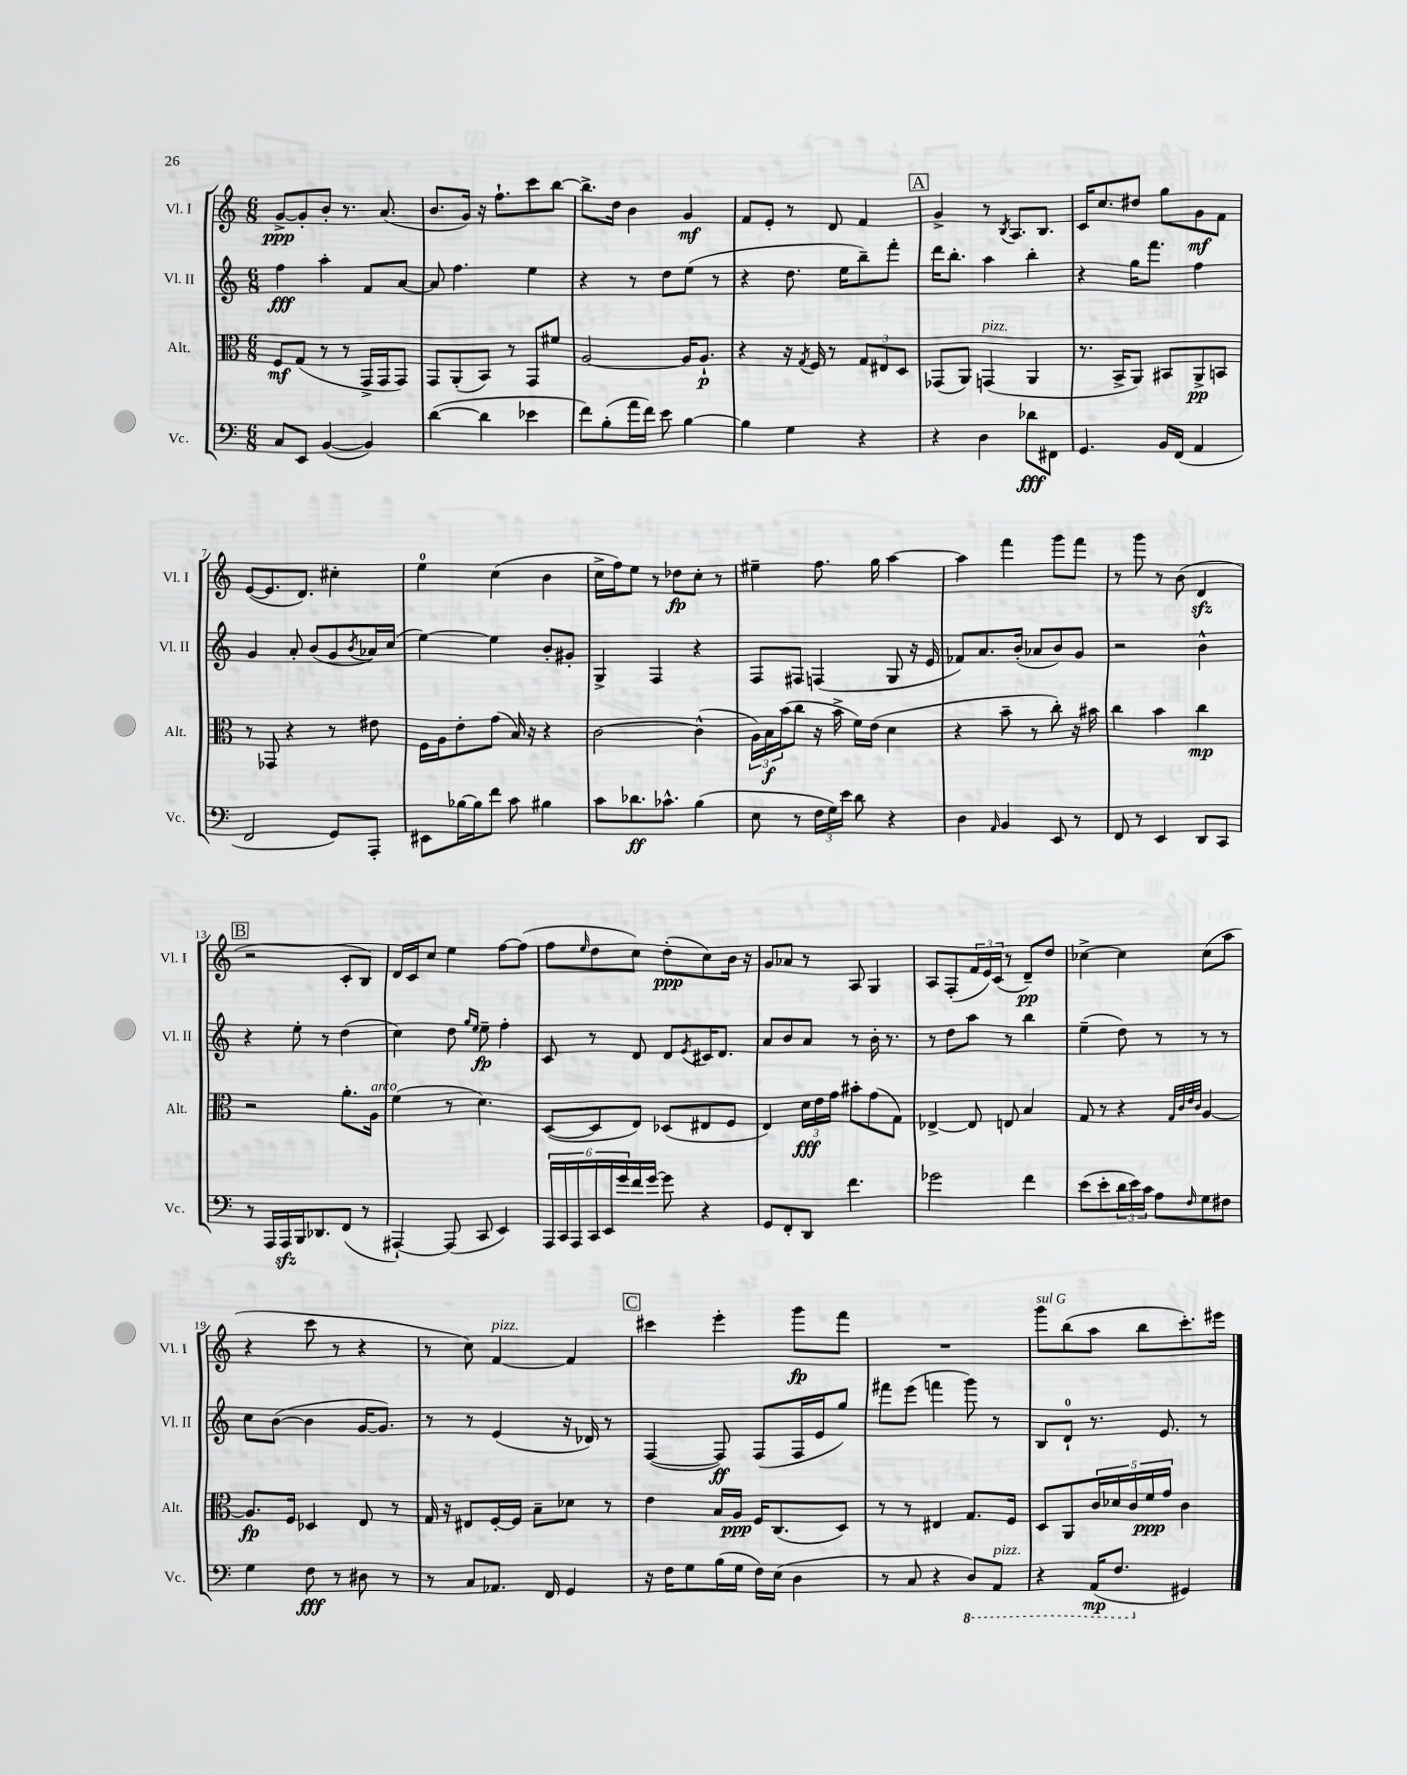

**kern	**kern	**kern	**kern
*staff4	*staff3	*staff2	*staff1
*clefF4	*clefC3	*clefG2	*clefG2
*k[]	*k[]	*k[]	*k[]
*M6/8	*M6/8	*M6/8	*M6/8
8C	8F	4ff	[8g^
8EE	(8G	.	8g']
([4BB	8r	4aa'	8b'
.	8r	.	8.r
4BB])	16GG^	8f	.
.	16GG	.	(8.a
.	8GG)	[8a	.
=	=	=	=
([4d	8GG	8a]	8.b
.	(8AA'	4.ff	.
.	.	.	16g)
4d]	8BB)	.	16r
.	.	.	8.ff`
.	8r	.	.
4e-	8GG	4ee	8ccc
.	8f#	.	[8bb
=	=	=	=
8f)	[2A	4r	8.bb^]
(8B'	.	.	.
.	.	.	16dd
16a	.	8r	4b
16f)	.	.	.
8e	.	8dd	.
[4B	16A]	(8ee	4g
.	8.A`	.	.
.	.	8r	.
=	=	=	=
4B]	4r	4r	8f
.	.	.	8e'
4G	16r	8.dd	8r
.	8qG	.	.
.	16F	.	.
.	8r	.	8d
.	.	16ee	.
4r	12G	8bb~)	4f
.	12E#	.	.
.	.	8fff'	.
.	12D	.	.
=	=	=	=
4r	(8GG-	16ddd	4g^
.	.	8.bb'	.
.	8AA)	.	.
4D	(4GG	4aa	8r
.	.	.	8qB
.	.	.	8.A
8d-	4AA	4bb'	.
.	.	.	8.B
8FF#	.	.	.
=	=	=	=
4.GG	8.r	4r	16c
.	.	.	8.cc
.	16BB^	.	.
.	8AA)	16gg	8dd#
.	.	8.fff	.
16BB	8BB#	.	8gg
(16FF	.	.	.
4AA	8AA^	4ff	8g
.	8BB	.	8f
=	=	=	=
2FF	8r	4g	([8e
.	8GG-	.	8.e]
.	4r	8a'	.
.	.	.	8.d)
.	.	(8b	.
8GG)	8r	8g	4cc#'
.	.	8qb	.
8AAA'	8e#	16a-)	.
.	.	(16cc	.
=	=	=	=
8EE#	16F	[4ee)	4ee
.	16A	.	.
[16B-	8e'	.	.
16B-]	.	.	.
8f	(8g	4ee]	(4cc
8c	16B)	.	.
.	16r	.	.
4B#	4r	8b'	4b
.	.	8g#'	.
=	=	=	=
8c	[2c	4G^	16cc^
.	.	.	16ff)
8.d-	.	.	8ee
.	.	4F	8r
8.c-^^	.	.	.
.	.	.	8dd-
(4B	(4c^^]	4r	8cc'
.	.	.	8r
=	=	=	=
8E	24A)	8F	4ee#~
.	24B	.	.
.	(24b	.	.
8r	8cc	8F#	.
24F	16r	(4F	8.ff
24G)	.	.	.
.	16b^	.	.
24e	.	.	.
8d	16f)	.	.
.	(16e	.	16gg
4r	4d	8G	[4aa
.	.	16r	.
.	.	16e	.
=	=	=	=
4D	4r	8f-)	4aa]
.	.	8.a	.
16qqAA	.	.	.
4BB	8b~	.	4fff
.	.	(16b'	.
.	8r	8a-	.
8EE	8cc')	8b)	8ggg
8r	16r	8g	8fff
.	16b#	.	.
=	=	=	=
8FF	4cc	2r	8r
8r	.	.	8ggg
4EE	4b	.	8r
.	.	.	(8b
8DD	4cc	4b^^	4d
8CC	.	.	.
=	=	=	=
8r	2r	4r	2r
16AAA	.	.	.
16AAA	.	.	.
16BBB	.	8ee'	.
8.DD-	.	.	.
.	.	8r	.
(8FF	8.a'	(4dd	8c'
8r	.	.	8B)
.	16A	.	.
=	=	=	=
[4AAA#`)	(4f	4cc)	16d
.	.	.	16c
.	.	.	8cc
(8AAA#]	8r	8dd	4ee
.	.	16qqgg	.
.	.	16qqee	.
8CC	4.d)	8ee~	.
4EE)	.	4ff'	[8ff
.	.	.	(8ff]
=	=	=	=
24AAA	([8D	8c	8ff
24CC	.	.	.
24AAA	.	.	.
.	.	.	16qqee
24CC	8D]	8r	8dd
24EE	.	.	.
24g	.	.	.
16f	8E)	8d	8cc)
[16g	.	.	.
8g]	(8D-	8d	(8dd'
.	.	8qe	.
4r	8E#	16c#	8cc)
.	.	8.d	.
.	8F	.	16b
.	.	.	16r
=	=	=	=
8GG	4E)	8a	8g
8FF'	.	8b	8a-
8DD	24d	8a	8r
.	24e	.	.
.	24g	.	.
4.f	8b#'	8r	8A
.	(8g	16b'	4G
.	.	8.r	.
.	8G)	.	.
=	=	=	=
2g-	[4E-^	8r	8A
.	.	8dd	(8F'
.	8E-]	8aa	24f
.	.	.	24e)
.	.	.	(24c
.	8E	8r	8r
4f	4B	4bb	8d~)
.	.	.	8dd
=	=	=	=
(8e	8G	(4ee~	[4cc-^
8e'	8r	.	.
24d	4r	8dd)	4cc-]
24e)	.	.	.
24c	.	.	.
8A	.	8r	.
.	32qqG	.	.
.	32qqc	.	.
.	32qqe	.	.
16qqF	32qqc	.	.
8G	[4A	8r	(8cc-
8F#	.	8r	8aa
=	=	=	=
4G	8.A]	8cc	4r
.	.	([8b	.
.	16F	.	.
8F	4D-	4b]	8ccc
8r	.	.	8r
8D#	8E	[16g	4r
.	.	8.g])	.
8r	8r	.	.
=	=	=	=
8r	16G	8r	8r
.	16r	.	.
8C	8E#	8r	8cc)
8.AA-	[16F'	(4e	[4f
.	16F]	.	.
.	8B~	.	.
16FF	.	.	.
4GG	8d-	16r	4f]
.	.	16d-)	.
.	8r	8r	.
=	=	=	=
16r	4e	([4F	4ccc#
16F	.	.	.
8G	.	.	.
(16B	16B	8F])	4eee'
16G	16A	.	.
16F)	16F	(8F	.
(16E	(8.C	.	.
4D	.	16F	8ggg
.	.	16e	.
.	8D)	8gg)	8fff
=	=	=	=
8r	8r	8fff#	2.r
8C	8r	(8eee	.
4r	4E#	4fff	.
8DD)	8.G	8ggg)	.
8AAA	.	8r	.
.	16F	.	.
=	=	=	=
4r	8D	8B	8ggg
.	8AA	8d`	(8bb
(16AAA	20c	8.r	8aa
.	20d-	.	.
8.FF	.	.	.
.	20c	.	.
.	.	.	8bb
.	20f	.	.
.	.	8.e	.
.	20g	.	.
4GG#)	4c	.	8.ccc')
.	.	8r	.
.	.	.	16eee#
==	==	==	==
*-	*-	*-	*-
